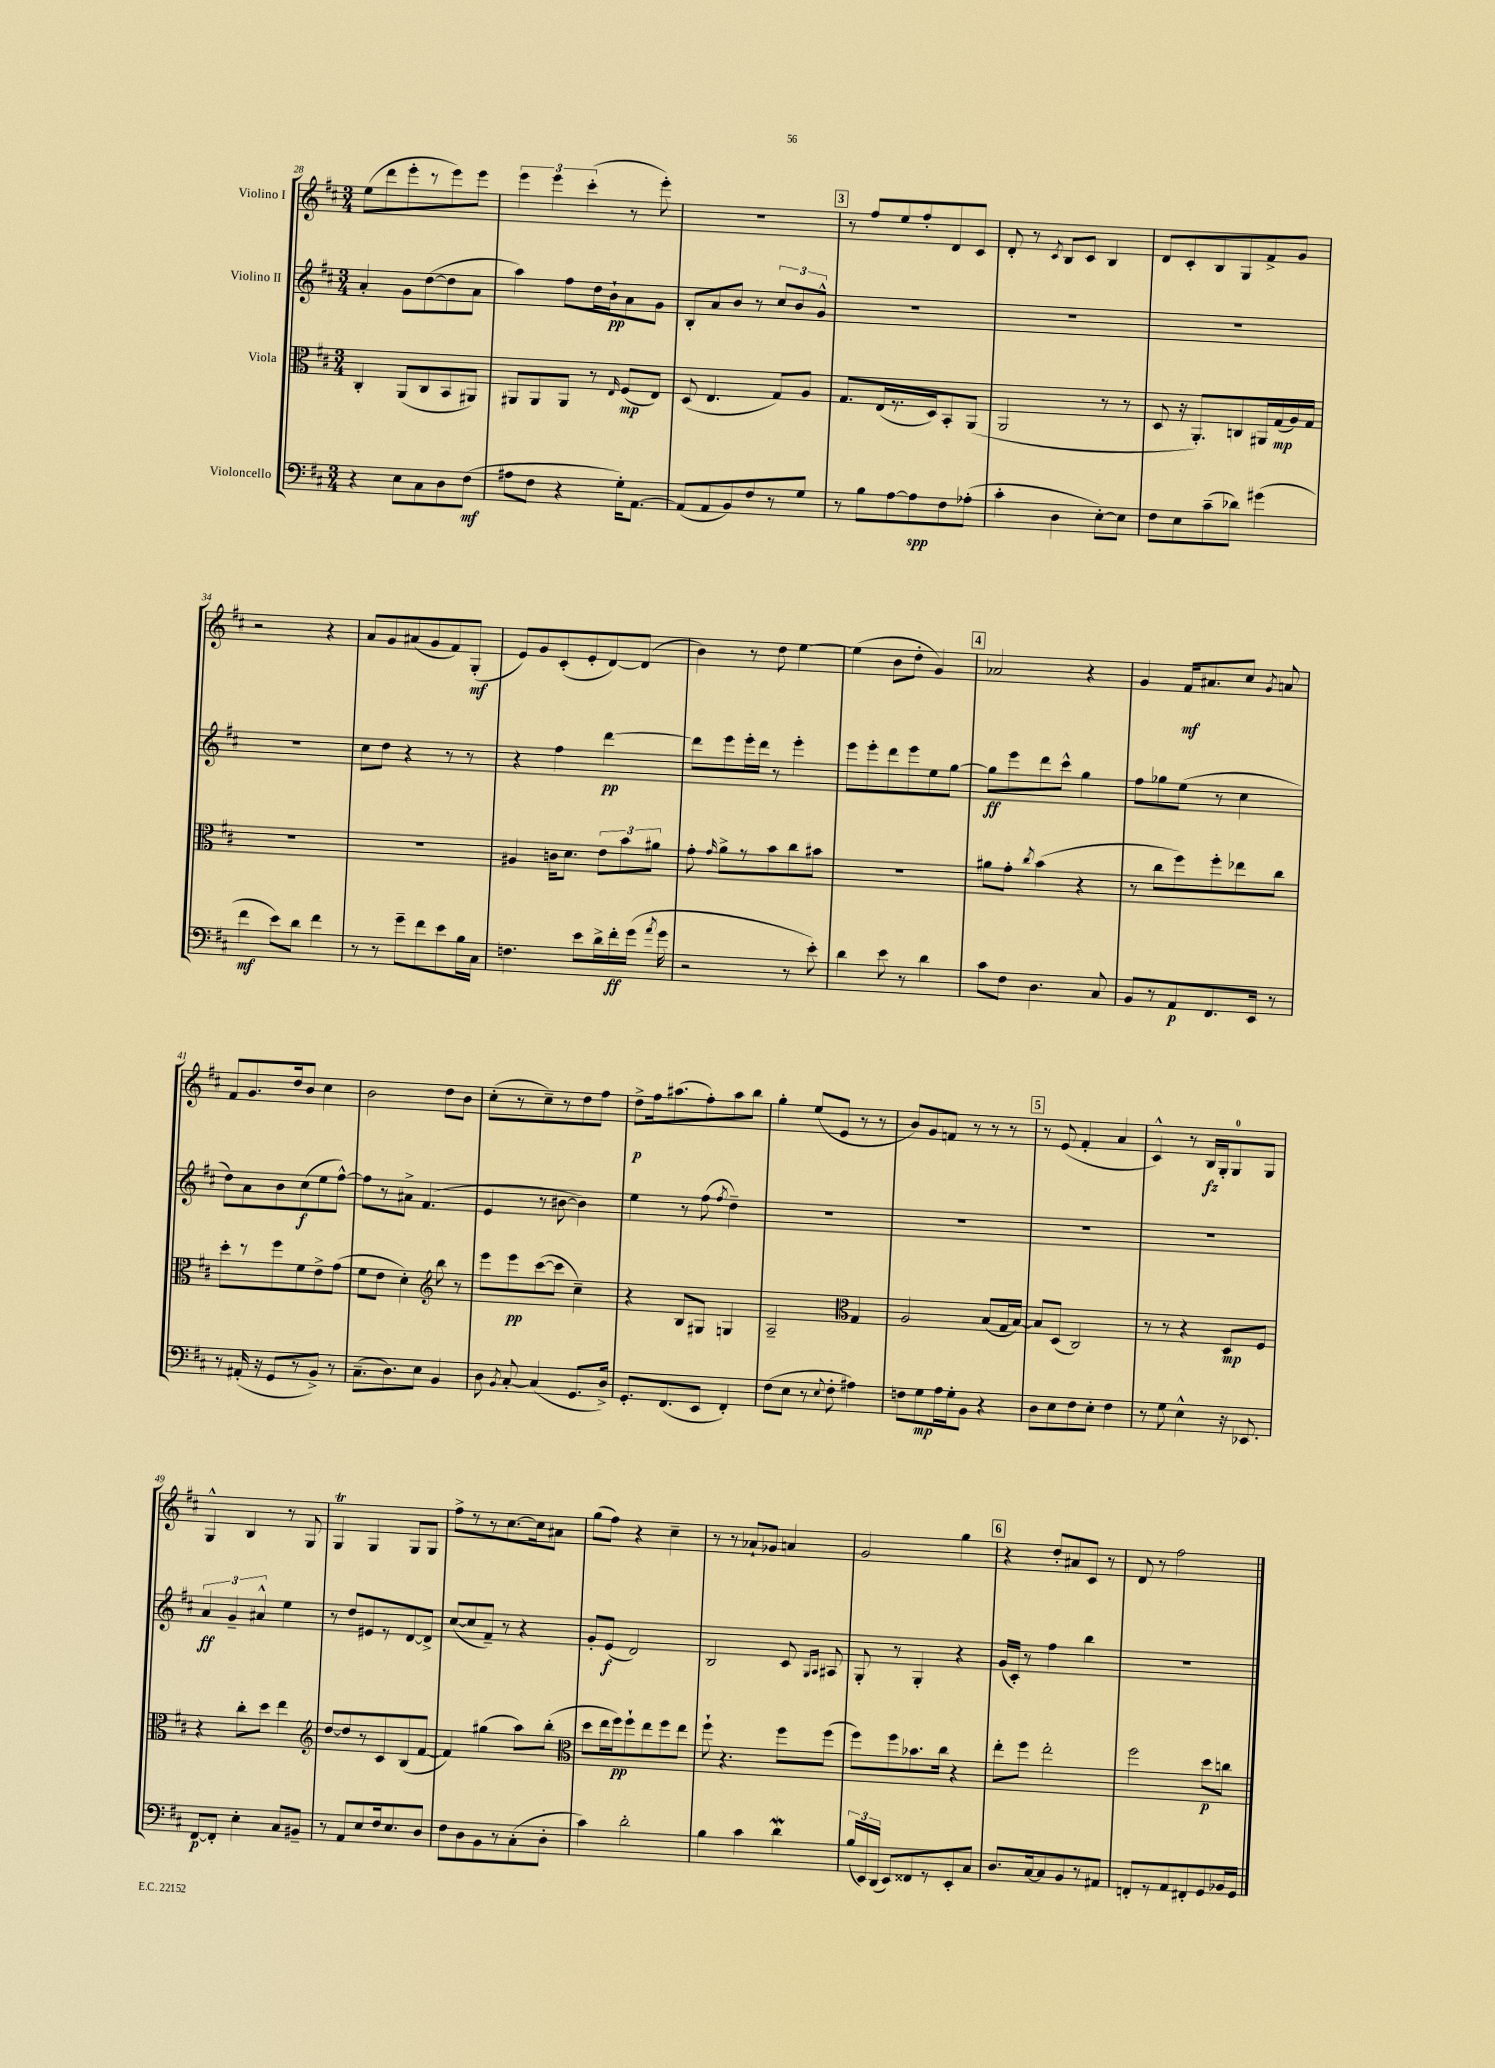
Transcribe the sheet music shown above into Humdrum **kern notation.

**kern	**kern	**kern	**kern
*staff4	*staff3	*staff2	*staff1
*clefF4	*clefC3	*clefG2	*clefG2
*k[f#c#]	*k[f#c#]	*k[f#c#]	*k[f#c#]
*M3/4	*M3/4	*M3/4	*M3/4
4r	4C#'	4a'	(8ee
.	.	.	8ddd
8E	(8AA	8g	8eee'
8C#	8C#	([8dd	8r
8D	8BB	8dd]	8eee)
(8F#	8AA#)	8a	8eee
=	=	=	=
8A#	8AA#	4aa)	6eee
8F#	8AA#	.	.
.	.	.	6eee
4r	8AA#	8ff#	.
.	.	.	(6ccc#'
.	8r	16dd	.
.	.	16b`	.
.	16qqE	.	.
16G')	(8F#	8a	8r
[8.AA	.	.	.
.	8E)	8g	8eee')
=	=	=	=
(8AA]	(8D	8B'	2.r
8AA	4.E	8a	.
8BB)	.	8b	.
8F#	.	8r	.
8r	8G)	12cc#	.
.	.	12b	.
8G	8A	.	.
.	.	12g^^	.
=	=	=	=
8r	8.G	2.r	8r
8B	.	.	8ff#
.	(16E	.	.
[8A	8.r	.	8ee
8A]	.	.	8ff#'
.	16D)	.	.
8F#	8BB'	.	8d
(8A-'	(8AA	.	8c#
=	=	=	=
4c#'	2AA	2.r	8d'
.	.	.	8r
.	.	.	8qc#
4D	.	.	8B
.	.	.	8c#
[8E')	8r	.	4B
8E]	8r	.	.
=	=	=	=
8F#	8D	2.r	8d
8E	16r	.	8c#'
.	8.AA')	.	.
(8c#~	.	.	8B
8d-)	8C	.	8G
(4g#	16AA#	.	8f#^
.	(16G	.	.
.	16A)	.	8g
.	16G	.	.
=	=	=	=
4f#	2.r	2.r	2r
8e)	.	.	.
8d	.	.	.
4f#	.	.	4r
=	=	=	=
8r	2.r	8cc#	8a
8r	.	8dd	8g
8g~	.	4r	(8a#
8f#	.	.	8g
8e	.	8r	8f#)
16B	.	8r	(8G'
16C#	.	.	.
=	=	=	=
4.F	4A#	4r	8e)
.	.	.	8g
.	16c	4ff#	(8c#'
.	8.d	.	.
8e	.	.	8e'
16d^	12e	[4ddd	[8d)
16f#'	.	.	.
.	12b	.	.
(16g	.	.	(8d]
.	12a#	.	.
8qa	.	.	.
16g	.	.	.
=	=	=	=
2r	8g'	8ddd]	4b)
.	16qqg	.	.
.	8a^	8eee	.
.	8r	16eee'	8r
.	.	16ddd	.
.	8b	8r	8dd
8r	8cc#	4eee'	[4ee
8e')	8b#	.	.
=	=	=	=
4d	2.r	8eee	(4ee]
.	.	8eee'	.
8e	.	8ddd	8b
8r	.	8eee	8dd'
4d	.	8ee	4g)
.	.	[8gg	.
=	=	=	=
8c#	8a#	8gg]	2a-
8F#	8g'	8eee	.
.	8qcc#	.	.
4.D	(4b	8ddd	.
.	.	8ccc#^^	.
.	4r	4gg	4r
8C#	.	.	.
=	=	=	=
8BB	8r	8ff#	4g
8r	8cc#	8gg-	.
8AA	8ff#)	(8ee	16f#
.	.	.	8.a#
8.FF#	8ff#'	8r	.
.	8ee-	4cc#	8cc#
16EE	.	.	.
.	.	.	8qg
8r	8cc#	.	8a
=	=	=	=
8r	8dd'	8dd)	8f#
(16AA#'	8r	8a	8.g
16r	.	.	.
8GG	8ff#	8b	.
.	.	.	16dd
8r	8f#	(8cc#	8b
8BB^)	8e^	8ee	4cc#
8r	(8g	[8ff#^^)	.
=	=	=	=
(8.C#~	8f#	8ff#]	2b
.	8e	8r	.
8.D)	.	.	.
.	4d')	8a#^	.
8E	.	(4.f#	.
*	*clefG2	*	*
4BB	8bb	.	8dd
.	8r	.	8b
=	=	=	=
8D	8eee	4e	(8cc#'
8qBB	.	.	.
[8C#'	8eee	.	8r
(4C#]	([8ccc#	8r	8cc#~)
.	8ccc#]	[8b#	8r
8.GG	4cc#~)	4b#])	8dd
.	.	.	8ff#
16D^)	.	.	.
=	=	=	=
8.GG'	4r	4ee	8dd^
.	.	.	16ff#
(8.FF#	.	.	(8.aa#
.	8B	8r	.
8EE	8G#	(8ff#	8ff#')
.	.	8qff#	.
4FF#')	4G	4dd~)	8aa#
.	.	.	8bb
=	=	=	=
(8F#	2A~	2.r	4gg'
8E	.	.	.
8r	.	.	(8ee
8qqE	.	.	.
8F#'	.	.	8e
*	*clefC3	*	*
4A#)	4G	.	8r
.	.	.	8r
=	=	=	=
8F	2A	2.r	8b)
8G	.	.	8g
16A	.	.	8f
16G'	.	.	.
8BB	.	.	8r
4r	(8B	.	8r
.	16G	.	8r
.	[16B)	.	.
=	=	=	=
8D	8B]	2.r	8r
8E	(8D	.	(8e
8F#	2C#)	.	4f#'
8E'	.	.	.
4F#	.	.	4a
=	=	=	=
8r	8r	2.r	4c#^^)
8G	8r	.	.
4E^^	4r	.	8r
.	.	.	16B
.	.	.	16G'
16r	8D	.	8G
8.EE-	.	.	.
.	8F#	.	8G
=	=	=	=
[8FF#	4r	6a	4G^^
8FF#']	.	.	.
.	.	6g~	.
4E'	8cc#'	.	4B
.	.	6a#^^	.
.	8dd	.	.
8C#	4ee	4ee	8r
8BB#~	.	.	8G
=	=	=	=
*	*clefG2	*	*
8r	[8dd	8r	4G
8AA	8dd]	8dd	.
8E	8r	8e#	4G
16F#	8c#	8r	.
8.E	.	.	.
.	(8B	[8d	8G
8D	[8f#	8d^]	8G
=	=	=	=
8F#	4f#])	([8cc#	8ff#^
8D	.	8cc#]	8r
8BB	(4gg#	8f#~)	8r
8r	.	8r	[8.cc#
(8C#'	8aa)	4r	.
.	.	.	16cc#]
8D'	(8bb'	.	8a#
=	=	=	=
*	*clefC3	*	*
4c#)	8dd	8g'	(8gg
.	16ee	(8e	8ff#)
.	16ff#)	.	.
2d'	8ff#`	2d)	4r
.	8ee	.	.
.	8ff#	.	4cc#~
.	8ee	.	.
=	=	=	=
4B	8ff#`	2B	8r
.	4.r	.	8r
4c#	.	.	8a-`
.	.	.	8g-
4d	8ff#	8c#	4a
.	.	16qqG	.
.	.	16qqA	.
.	(8ff#	8A#	.
=	=	=	=
(24B	8ff#)	8G'	2g
24EE)	.	.	.
(24DD	.	.	.
8EE)	8ff#	8r	.
8FF##	8.b-	4G'	.
8r	.	.	.
.	16cc#	.	.
8EE'	4r	4r	4gg
8C#	.	.	.
=	=	=	=
8.D	8ee'	(16g	4r
.	.	16c#')	.
.	8ff#	8r	.
[16C#	.	.	.
8C#]	2ee'	4ff#	8dd'
8BB	.	.	8a#
8r	.	4bb	8c#
8AA#	.	.	8r
=	=	=	=
8FF'	2ff#	2.r	8d
8r	.	.	8r
8AA	.	.	2ff#
8FF#'	.	.	.
8GG	8dd	.	.
16BB-	8cc	.	.
16GG	.	.	.
==	==	==	==
*-	*-	*-	*-
